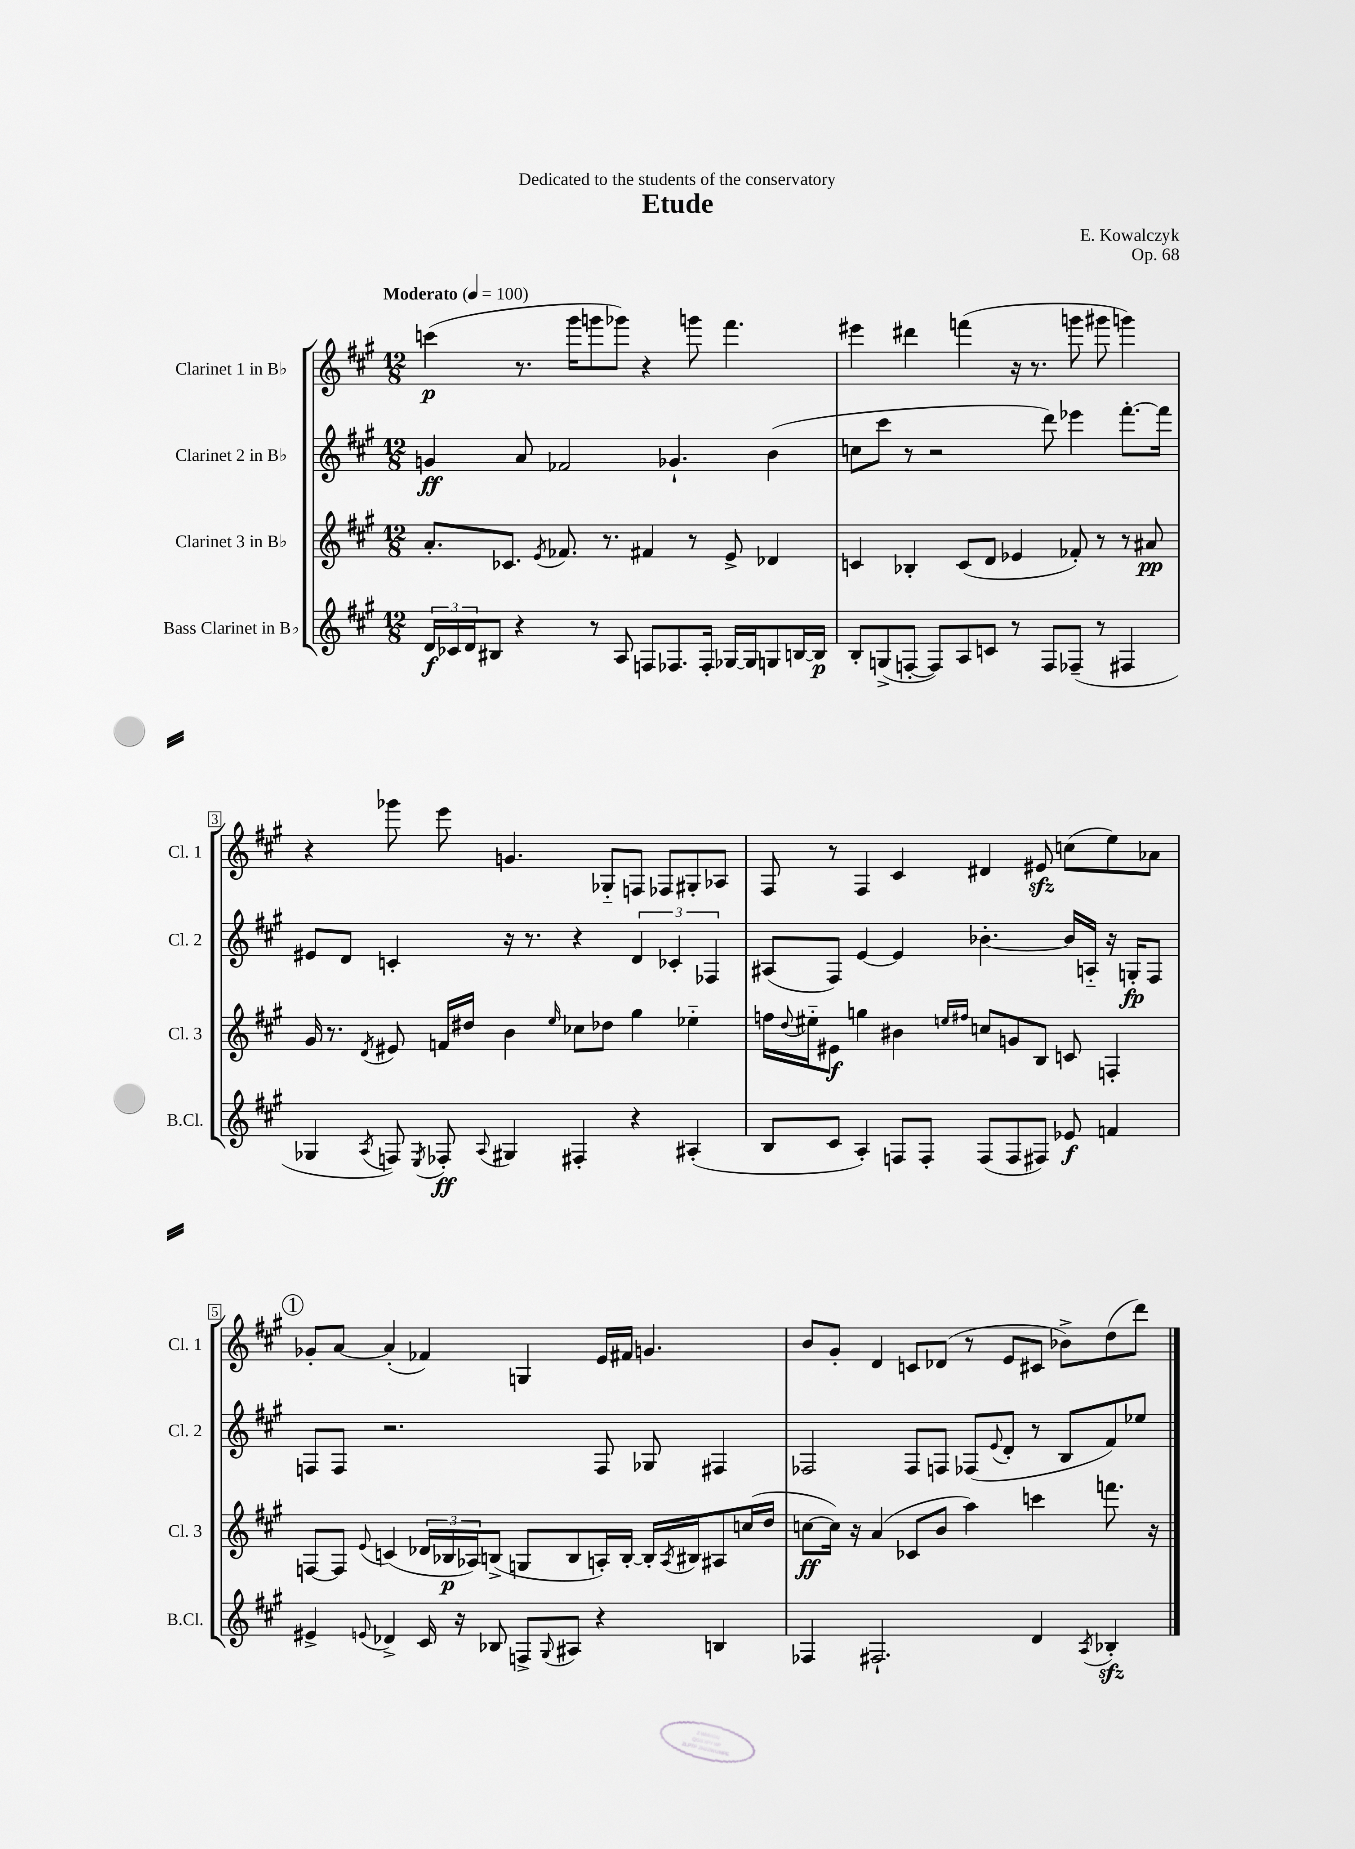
\header { title = "Etude" composer = "E. Kowalczyk" dedication = "Dedicated to the students of the conservatory" opus = "Op. 68" }
<<
\new StaffGroup <<
\new Staff = "s0" \with { instrumentName = "Clarinet 1 in Bb" shortInstrumentName = "Cl. 1" } {
    \clef treble \key a \major \numericTimeSignature \time 12/8 \tempo "Moderato" 4 = 100
    c'''4\p( r8. gis'''16 g'''8 ges'''8) r4 g'''8 fis'''4. |
    eis'''4 dis'''4 f'''4( r16 r8. g'''8 gis'''8 g'''4) |
    r4 ges'''8 e'''8 g'4. ges8-_ f8 fes8 gis8-. aes8 |
    fis8 r8 fis4 cis'4 dis'4 eis'8\sfz c''8( e''8) aes'8 |
    \mark \markup { \circle "1" } ges'8-. a'8~ a'4-.( fes'4) g4 e'16 fis'16 g'4. |
    b'8 gis'8-. d'4 c'8 des'8( r8 e'8 cis'8 bes'8->) d''8( d'''8) \bar "|." |
}
\new Staff = "s1" \with { instrumentName = "Clarinet 2 in Bb" shortInstrumentName = "Cl. 2" } {
    \clef treble \key a \major \numericTimeSignature \time 12/8
    g'4\ff a'8 fes'2 ges'4.-! b'4( |
    c''8 cis'''8 r8 r2 d'''8) ees'''4 fis'''8.~-. fis'''16 |
    eis'8 d'8 c'4-. r16 r8. r4 \tuplet 3/2 { d'4 ces'4-. fes4 } |
    ais8( fis8) e'4~ e'4 bes'4.~-. bes'16 a16-_ r16 g16-.\fp fis8 |
    \mark \markup { \circle "1" } f8 f8 r2. f8 ges8 fis4 |
    fes2 fes8 f8 fes8( \appoggiatura { e'8 } d'8-. r8 b8 fis'8) ees''8 \bar "|." |
}
\new Staff = "s2" \with { instrumentName = "Clarinet 3 in Bb" shortInstrumentName = "Cl. 3" } {
    \clef treble \key a \major \numericTimeSignature \time 12/8
    a'8.-. ces'8. \acciaccatura { e'8 } fes'8. r8. fis'4 r8 e'8-> des'4 |
    c'4 bes4-. c'8( d'8 ees'4 fes'8-.) r8 r8 ais'8\pp |
    gis'16 r8. \acciaccatura { d'8 } eis'8 f'16 dis''16 b'4 \grace { e''16 } ces''8 des''8 gis''4 ees''4-_ |
    f''16 \appoggiatura { d''8 } eis''16-_ eis'8\f g''4 bis'4 \grace { e''16 fis''16 } c''8 g'8 b8 c'8 f4-. |
    \mark \markup { \circle "1" } f8~ f8 \appoggiatura { e'8 } c'4( \tuplet 3/2 { des'16 bes16\p aes16) } b8->( g8 b8 a16-.) b16~-. b16-. \acciaccatura { a8 } bis16 ais8 c''16( d''16 |
    c''8~\ff c''16) r16 a'4( ces'8 b'8 a''4) c'''4 f'''8. r16 \bar "|." |
}
\new Staff = "s3" \with { instrumentName = "Bass Clarinet in Bb" shortInstrumentName = "B.Cl." } {
    \clef treble \key a \major \numericTimeSignature \time 12/8
    \tuplet 3/2 { d'16\f ces'16 d'16 } bis8 r4 r8 a8 f8 fes8. fes16-. ges16~ ges16 g8 b16~ b16\p |
    b8-. g8->( f8~-. f8) a8 c'8 r8 f8 fes8--( r8 fis4 |
    ges4 \acciaccatura { a8 } f8) \acciaccatura { e8 } fes8-.\ff \appoggiatura { a8 } gis4 fis4-. r4 ais4-.( |
    b8 cis'8 a4-.) f8 f8-. f8( f8 fis8) ees'8\f f'4 |
    \mark \markup { \circle "1" } eis'4-> \appoggiatura { e'8 } des'4-> cis'16 r16 bes8 f8-> \appoggiatura { gis8 } ais8 r4 b4 |
    fes4 fis2.-! d'4 \acciaccatura { a8 } bes4-.\sfz \bar "|." |
}
>>
>>
\layout { \context { \Score \override BarNumber.stencil = #(make-stencil-boxer 0.1 0.3 ly:text-interface::print) } }
